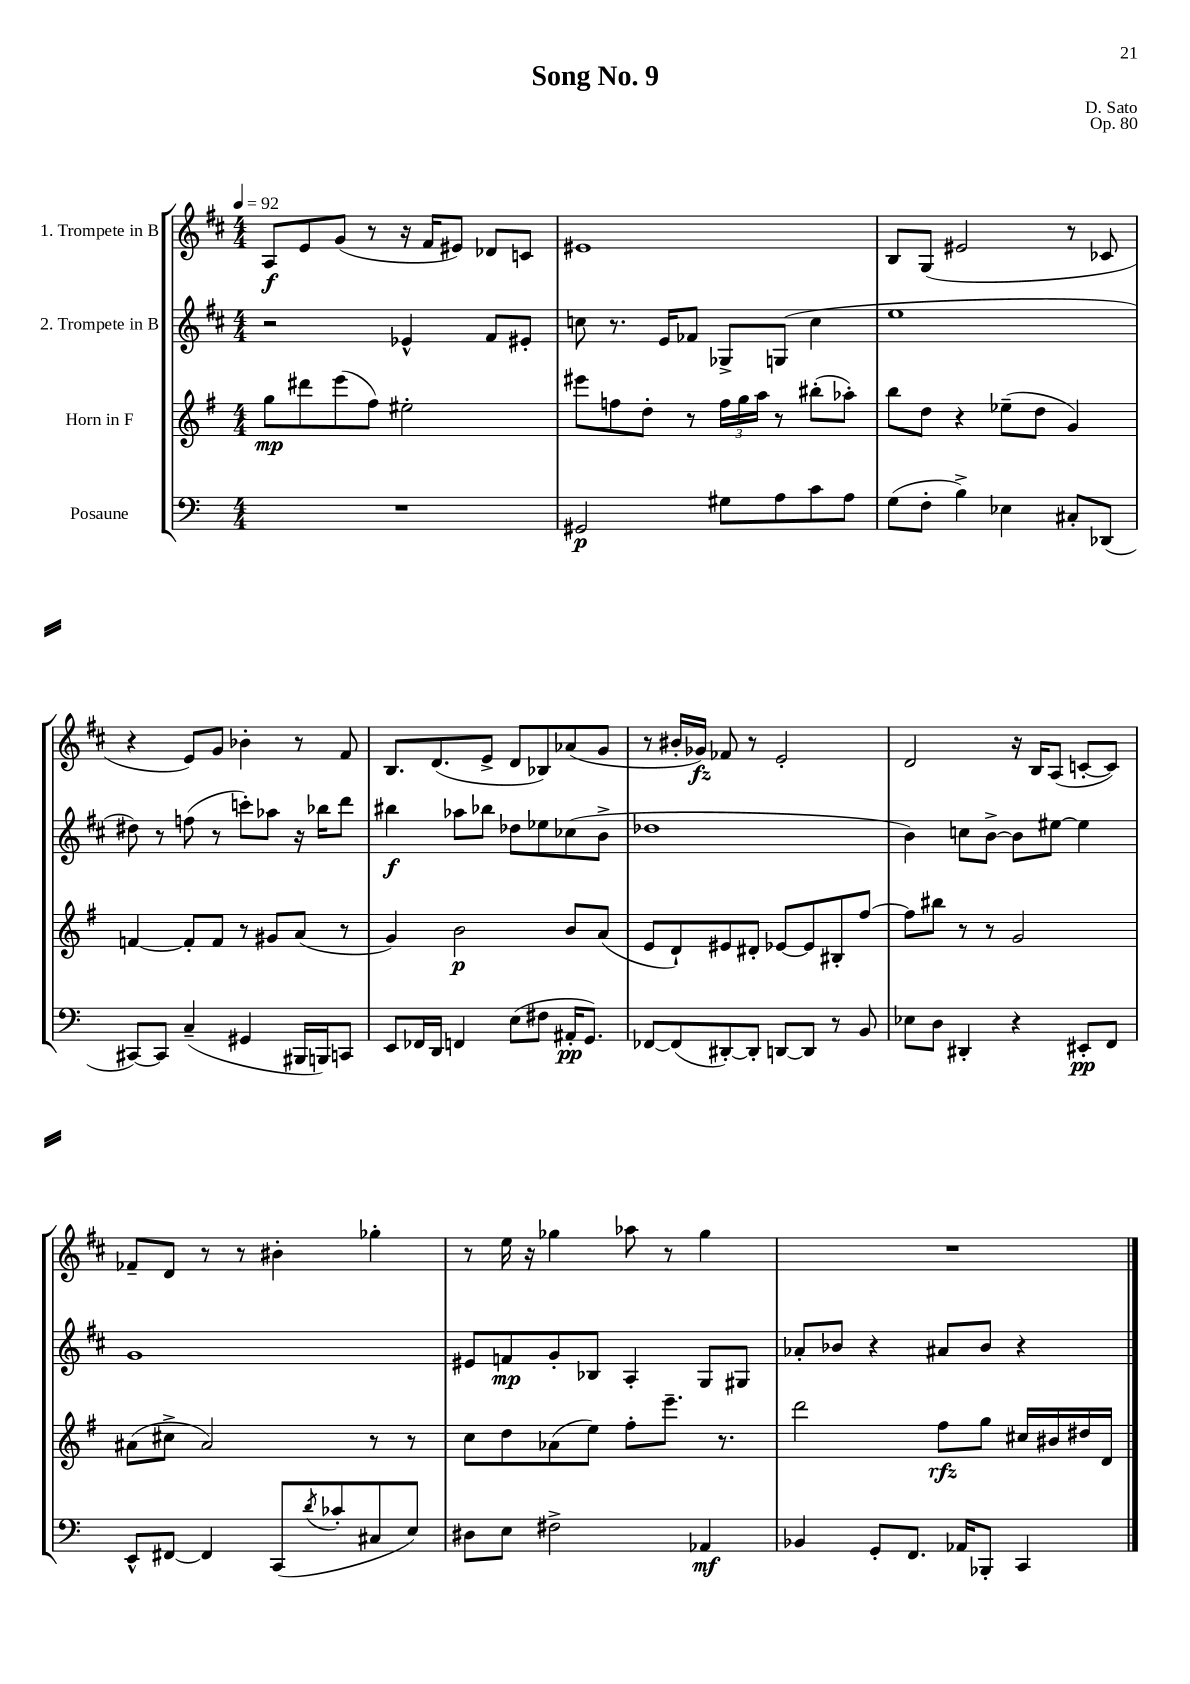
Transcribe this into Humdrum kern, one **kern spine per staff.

**kern	**dynam	**kern	**dynam	**kern	**dynam	**kern	**dynam
*part4	*part4	*part3	*part3	*part2	*part2	*part1	*part1
*staff4	*staff4	*staff3	*staff3	*staff2	*staff2	*staff1	*staff1
*I"Posaune	*	*I"Horn in F	*	*I"2. Trompete in B	*	*I"1. Trompete in B	*
*clefF4	*	*clefG2	*	*clefG2	*	*clefG2	*
*k[]	*	*k[f#]	*	*k[f#c#]	*	*k[f#c#]	*
*M4/4	*	*M4/4	*	*M4/4	*	*M4/4	*
*MM92	*	*MM92	*	*MM92	*	*MM92	*
=1	=1	=1	=1	=1	=1	=1	=1
1r	.	8gg\L	mp	2r	.	8A/L	f
.	.	8ddd#X\	.	.	.	8e/	.
.	.	(8eee\	.	.	.	(8g/J	.
.	.	8ff#\J)	.	.	.	8r	.
.	.	2ee#X'\	.	4e-X^^/	.	16r	.
.	.	.	.	.	.	16f#/KL	.
.	.	.	.	.	.	8e#X/J)	.
.	.	.	.	8f#/L	.	8d-X/L	.
.	.	.	.	8e#X'/J	.	8cn/J	.
=2	=2	=2	=2	=2	=2	=2	=2
2GG#X/	p	8eee#X\L	.	8ccn\	.	1e#X	.
.	.	8ffn\	.	8.r	.	.	.
.	.	8dd'\J	.	.	.	.	.
.	.	.	.	16e/KL	.	.	.
.	.	8r	.	8f-X/J	.	.	.
8G#X\L	.	24ff\LL	.	8G-X^/L	.	.	.
.	.	24gg\	.	.	.	.	.
.	.	24aa\JJ	.	.	.	.	.
8A\	.	8r	.	(8Gn/J	.	.	.
8c\	.	(8bb#X'\L	.	4cc\	.	.	.
8A\J	.	8aa-X'\J)	.	.	.	.	.
=3	=3	=3	=3	=3	=3	=3	=3
(8G\L	.	8bb\L	.	1ee	.	8B/L	.
8F'\J	.	8dd\J	.	.	.	(8G/J	.
4B^\)	.	4r	.	.	.	2e#X/	.
4E-X\	.	(8ee-X~\L	.	.	.	.	.
.	.	8dd\J	.	.	.	.	.
8C#X'/L	.	4g/)	.	.	.	8r	.
(8DD-X/J	.	.	.	.	.	8c-X/	.
!!LO:LB:g=z
=4	=4	=4	=4	=4	=4	=4	=4
[8CC#X/L)	.	[4fn/	.	8dd#X\)	.	4r	.
8CC#/J]	.	.	.	8r	.	.	.
(4C~/	.	8f'/L]	.	(8ffn\	.	8e/L)	.
.	.	8f/J	.	8r	.	8g/J	.
4GG#X/	.	8r	.	8cccn'\L)	.	4b-X'\	.
.	.	8g#X/L	.	8aa-X\J	.	.	.
16BBB#X/LL	.	(8a/J	.	16r	.	8r	.
16BBBn/J)	.	.	.	16bb-X\KL	.	.	.
8CCn/J	.	8r	.	8ddd\J	.	8f#/	.
=5	=5	=5	=5	=5	=5	=5	=5
8EE/L	.	4g/)	.	4bb#X\	f	8.B/L	.
16FF-X/L	.	.	.	.	.	.	.
16DD/JJ	.	.	.	.	.	(8.d/	.
4FFn/	.	2b\	p	8aa-X\L	.	.	.
.	.	.	.	8bb-X\J	.	8e^/J	.
(8E\L	.	.	.	8dd-X\L	.	8d/L	.
8F#X\J	.	.	.	8ee-X\	.	8B-X/)	.
16AA#X'/KL	pp	8b/L	.	(8cc-X\	.	(8a-X/	.
8.GG/J)	.	.	.	.	.	.	.
.	.	(8a/J	.	8b^\J	.	8g/J	.
=6	=6	=6	=6	=6	=6	=6	=6
[8FF-X/L	.	8e/L	.	1dd-X	.	8r	.
(8FF-/]	.	8d`/)	.	.	.	16b#X'/LL	.
.	.	.	.	.	.	16g-X/JJ)	fz
[8DD#X'/)	.	8e#X/	.	.	.	8f-X/	.
8DD#'/J]	.	8d#X'/J	.	.	.	8r	.
[8DDn/L	.	[8e-X/L	.	.	.	2e'/	.
8DD/J]	.	8e-/]	.	.	.	.	.
8r	.	8B#X'/	.	.	.	.	.
8BB/	.	[8ff#/J	.	.	.	.	.
=7	=7	=7	=7	=7	=7	=7	=7
8E-X\L	.	8ff#\L]	.	4b\)	.	2d/	.
8D\J	.	8bb#X\J	.	.	.	.	.
4DD#X'/	.	8r	.	8ccn\L	.	.	.
.	.	8r	.	[8b^\J	.	.	.
4r	.	2g/	.	8b\L]	.	16r	.
.	.	.	.	.	.	16B/KL	.
.	.	.	.	[8ee#X\J	.	(8A/J	.
8EE#X'/L	pp	.	.	4ee#\]	.	[8cn'/L	.
8FF/J	.	.	.	.	.	8c/J])	.
!!LO:LB:g=z
=8	=8	=8	=8	=8	=8	=8	=8
8EE^^/L	.	(8a#X\L	.	1g	.	8f-X~/L	.
[8FF#X/J	.	8cc#X^\J	.	.	.	8d/J	.
4FF#/]	.	2a#/)	.	.	.	8r	.
.	.	.	.	.	.	8r	.
(8CC/L	.	.	.	.	.	4b#X'\	.
8qd/	.	.	.	.	.	.	.
8c-X'/	.	.	.	.	.	.	.
8C#X/	.	8r	.	.	.	4gg-X'\	.
8E/J)	.	8r	.	.	.	.	.
=9	=9	=9	=9	=9	=9	=9	=9
8D#X\L	.	8cc\L	.	8e#X/L	.	8r	.
8E\J	.	8dd\	.	8fn/	mp	16ee\	.
.	.	.	.	.	.	16r	.
2F#X^\	.	(8a-X\	.	8g'/	.	4gg-X\	.
.	.	8ee\J)	.	8B-X/J	.	.	.
.	.	8ff#'\L	.	4A'/	.	8aa-X\	.
.	.	8.eee~\J	.	.	.	8r	.
4AA-X/	mf	.	.	8G/L	.	4gg-\	.
.	.	8.r	.	.	.	.	.
.	.	.	.	8G#X/J	.	.	.
=10	=10	=10	=10	=10	=10	=10	=10
4BB-X/	.	2ddd\	.	8a-X'/L	.	1r	.
.	.	.	.	8b-X/J	.	.	.
8GG'/L	.	.	.	4r	.	.	.
8.FF/J	.	.	.	.	.	.	.
.	.	8ff#\L	rfz	8a#X/L	.	.	.
16AA-X/KL	.	.	.	.	.	.	.
8BBB-X'/J	.	8gg\J	.	8b-/J	.	.	.
4CC/	.	16cc#X/LL	.	4r	.	.	.
.	.	16b#X/	.	.	.	.	.
.	.	16dd#X/	.	.	.	.	.
.	.	16d/JJ	.	.	.	.	.
==	==	==	==	==	==	==	==
*-	*-	*-	*-	*-	*-	*-	*-
